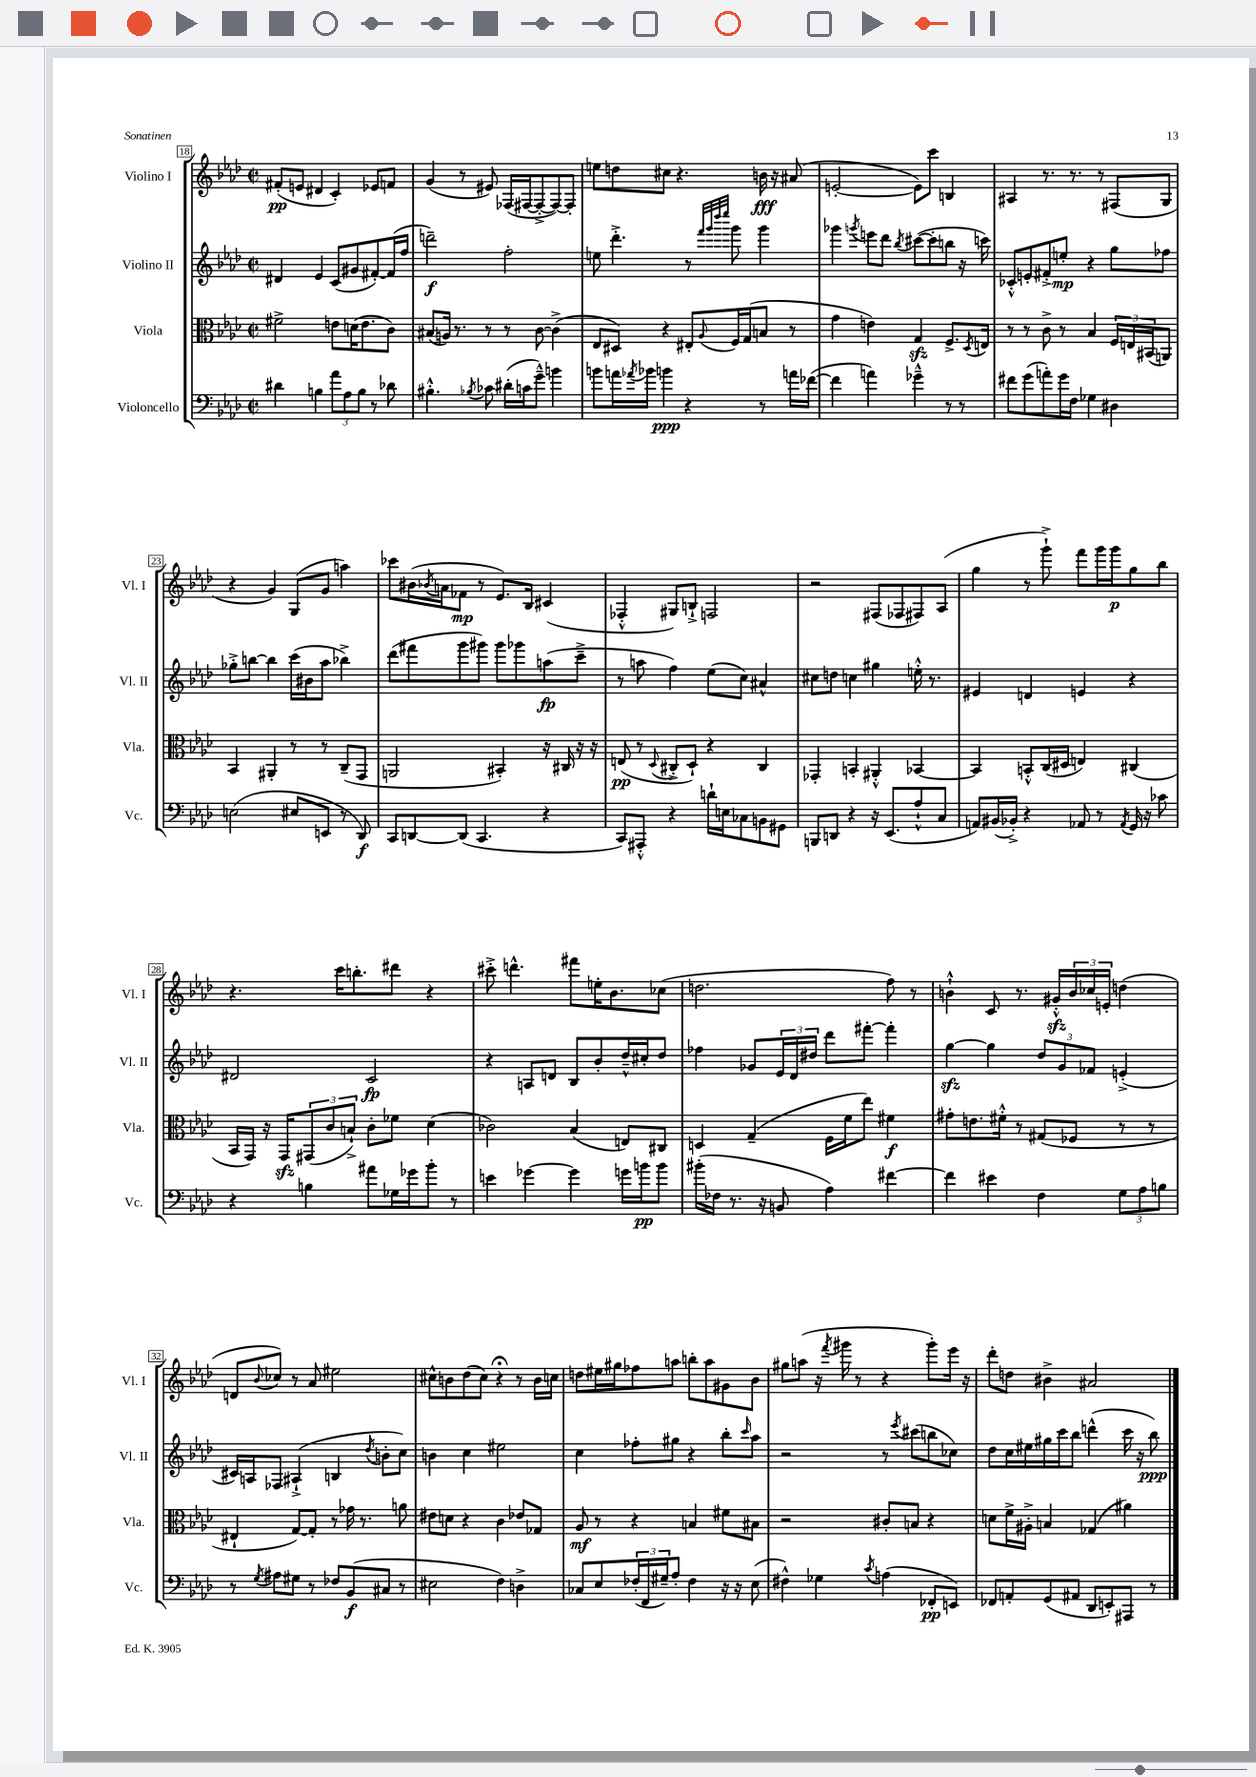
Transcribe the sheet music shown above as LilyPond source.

<<
\new StaffGroup <<
\new Staff = "s0" \with { instrumentName = "Violino I" shortInstrumentName = "Vl. I" } {
    \clef treble \key aes \major \defaultTimeSignature \time 2/2
    fis'8-.\pp( e'8 dis'4 c'4-.) ees'8 f'8 |
    g'4( r8 eis'8) fes16( fis16~ fis8~-.-> fis8~) fis8-. |
    e''8 d''8 cis''8 r4. b'16\fff r16 ais'8( |
    e'2~-. e'8) c'''8 b4 |
    ais4 r8. r8. r8 fis8( g8 |
    r4 g'4) g8( g'8 a''4) |
    ces'''8 bis'16( \acciaccatura { bes'8 } a'16 fes'8\mp r8 ees'8.) bes16 cis'4( |
    fes4-.-^ gis8) b8-!-> f2 |
    r2 fis8( fes8 fis8) aes8( |
    g''4 r8 g'''8-!->) f'''8 g'''16 g'''16\p g''8 bes''8 |
    r4. c'''16 b''8.-. dis'''8 r4 |
    cis'''8-.-> d'''4.-^ fis'''8 e''16-. bes'8. ces''8( |
    d''2. f''8) r8 |
    b'4-!-^ c'8 r8. gis'16-.-^\sfz \tuplet 3/2 { b'16 ces''16 e'16-. } d''4( |
    d'8 \appoggiatura { bes'8 } ces''8) r8 aes'8 eis''2 |
    cis''8-^ b'8 des''8( cis''8) r4\fermata r8 b'16 c''16 |
    d''8 eis''16 gis''16 fes''8 a''8 b''8-. a''8 gis'8 bes'8 |
    gis''8 a''8( r16 \acciaccatura { f'''8 } gis'''16 r8 r4 gis'''8-.) ees'''16 r16 |
    des'''8-. d''8 bis'4-> ais'2 \bar "|." |
}
\new Staff = "s1" \with { instrumentName = "Violino II" shortInstrumentName = "Vl. II" } {
    \clef treble \key aes \major \defaultTimeSignature \time 2/2
    dis'4 ees'4 c'8( gis'8 fis'8~-.) fis'16( f''16 |
    d'''2--\f) f''2-. |
    e''8 des'''4.-.-> r8 \grace { f'''32 g'''32 des''''32 ees''''32 } g'''8 g'''4 |
    ges'''4 \acciaccatura { g'''8 } e'''8 des'''8 \acciaccatura { bes''8 } cis'''8~( cis'''8-. b''8 r16 c'''16) |
    ces'8-.-^ e'8-. fis'8-.-> e''8-.\mp r4 g''8 fes''8 |
    ges''8-.-> b''8~ b''4 c'''16( bis'16 aes''8 bes''4->) |
    des'''8( fis'''8 g'''8 gis'''8) gis'''8 ges'''8 a''8\fp( c'''8---> |
    r8 a''8 f''4) ees''8( c''8) ais'4-^ |
    cis''8 d''8 c''4 gis''4 e''16-.-^ r8. |
    eis'4 d'4 e'4 r4 |
    dis'2 c'2\fp |
    r4 a8 d'8 bes8 bes'8-. des''16---^ cis''16-. des''8 |
    fes''4 ges'8 \tuplet 3/2 { ees'16 des'16 dis''16 } des'''8 fis'''8~-. fis'''4-. |
    g''4~\sfz g''4 \tuplet 3/2 { des''8 g'8 fes'8 } e'4-.->( |
    cis'16) a16 fes8 ais4-!->( b4 \acciaccatura { des''8 } b'8-. c''8) |
    b'4 c''4 eis''2 |
    c''4 fes''8-. gis''8 r4 bes''8-. \grace { c'''16 } aes''8 |
    r2 r8 \acciaccatura { ees'''8 } cis'''8( b''8 ces''8) |
    des''8 c''16 eis''16 gis''16 c'''16 bes''8 d'''4-^( c'''16 r16 bes''8\ppp) \bar "|." |
}
\new Staff = "s2" \with { instrumentName = "Viola" shortInstrumentName = "Vla." } {
    \clef alto \key aes \major \defaultTimeSignature \time 2/2
    fis'2-> e'8 d'16( e'8. c'8) |
    bis8( a16) r8. r8 r8 c'8~ c'4->( |
    ees8 dis8) r4 eis8-. \appoggiatura { aes8 } f16 g16( b8 r8 |
    g'4 e'4) g4\sfz f8.-> \acciaccatura { des8 } e16 |
    r8 r8 c'8-> r8 bes4 \tuplet 3/2 { f16 e16 bis,16( } a,8) |
    bes,4 ais,4-. r8 r8 c8--( g,8 |
    a,2 bis,4-.) r16 cis16 r16 r16 |
    e8\pp( r8 \appoggiatura { des8 } cis8-.-> des8-!) r4 cis4 |
    ges,4-. b,4-. ais,4-.-^ bes,4~ |
    bes,4 b,8-.-^ c16( dis16 e4) cis4( |
    bes,16 g,16) r16 g,16\sfz \tuplet 3/2 { gis,8( c'8 b8-!->) } c'8-. fes'8 des'4( |
    ces'2) bes4( e8) cis8 |
    d4 g4--( f16 f'16 ees''8) fis'4\f |
    gis'8-. e'8. fis'16-.-^ r8 gis8( fes8 r8 r8 |
    eis4-! g8~) g8-. r8 ges'16 r8. a'8 |
    eis'8 d'8 r4 c'4 ees'8 ges8 |
    aes8\mf r8 r4 b4 fis'8 bis8 |
    r2 cis'8-. b8 r4 |
    d'8 f'16-> ais16-.-> b4 ges4( ais'4) \bar "|." |
}
\new Staff = "s3" \with { instrumentName = "Violoncello" shortInstrumentName = "Vc." } {
    \clef bass \key aes \major \defaultTimeSignature \time 2/2
    dis'4 b4 \tuplet 3/2 { aes'8 aes8 b8 } r8 des'8 |
    bis4.-.-^ \acciaccatura { bes8 } ces'8 dis'16-.( c'16 g'8---^) b'4 |
    b'8 a'16 \acciaccatura { aes'8 } bes'16 b'4\ppp r4 r8 a'16 fes'16~( |
    fes'4 a'4) ges'4---^ r8 r8 |
    fis'8 g'8( a'8-.) g'16 f16 ges4 dis4 |
    e2( eis8 e,8 r8 des,8\f) |
    c,8 d,8~ d,8( c,4. r4 |
    c,8) ais,,8-.-^ r4 d'16-! e16 ces8 b,8 gis,8 |
    b,,8 d,8 r4 r16 ees,8.( aes8-!-^ c8 |
    a,8) bis,16( bes,16-.->) r4 aes,8 r8 \acciaccatura { aes,8 } g,16 r16 ces'8 |
    r4 b4 ais'8 ges16 ges'16 bes'8-. r8 |
    e'4 ges'4~ ges'4 g'16 b'16\pp b'8 |
    bis'16-.( fes16 r8. r16 b,8 aes4) fis'4~ |
    fis'4 eis'4 f4 \tuplet 3/2 { g8 aes8 b8 } |
    r8 \acciaccatura { g8 } ais8 gis8 r8 fes8 bes,8\f( cis8 r8 |
    eis2 f4) d4-> |
    ces8 ees8 \tuplet 3/2 { fes16-.( f,16 gis16--) } aes8-. fes4 r16 r16 ees8( |
    fis4-^) ges4 \acciaccatura { c'8 } a4( fes,8-.\pp e,8) |
    fes,8 a,8-. g,8( ais,8 des,8 e,8-.) ais,,8 r8 \bar "|." |
}
>>
>>
\layout { \context { \Score currentBarNumber = #18 \override BarNumber.stencil = #(make-stencil-boxer 0.1 0.3 ly:text-interface::print) } }
